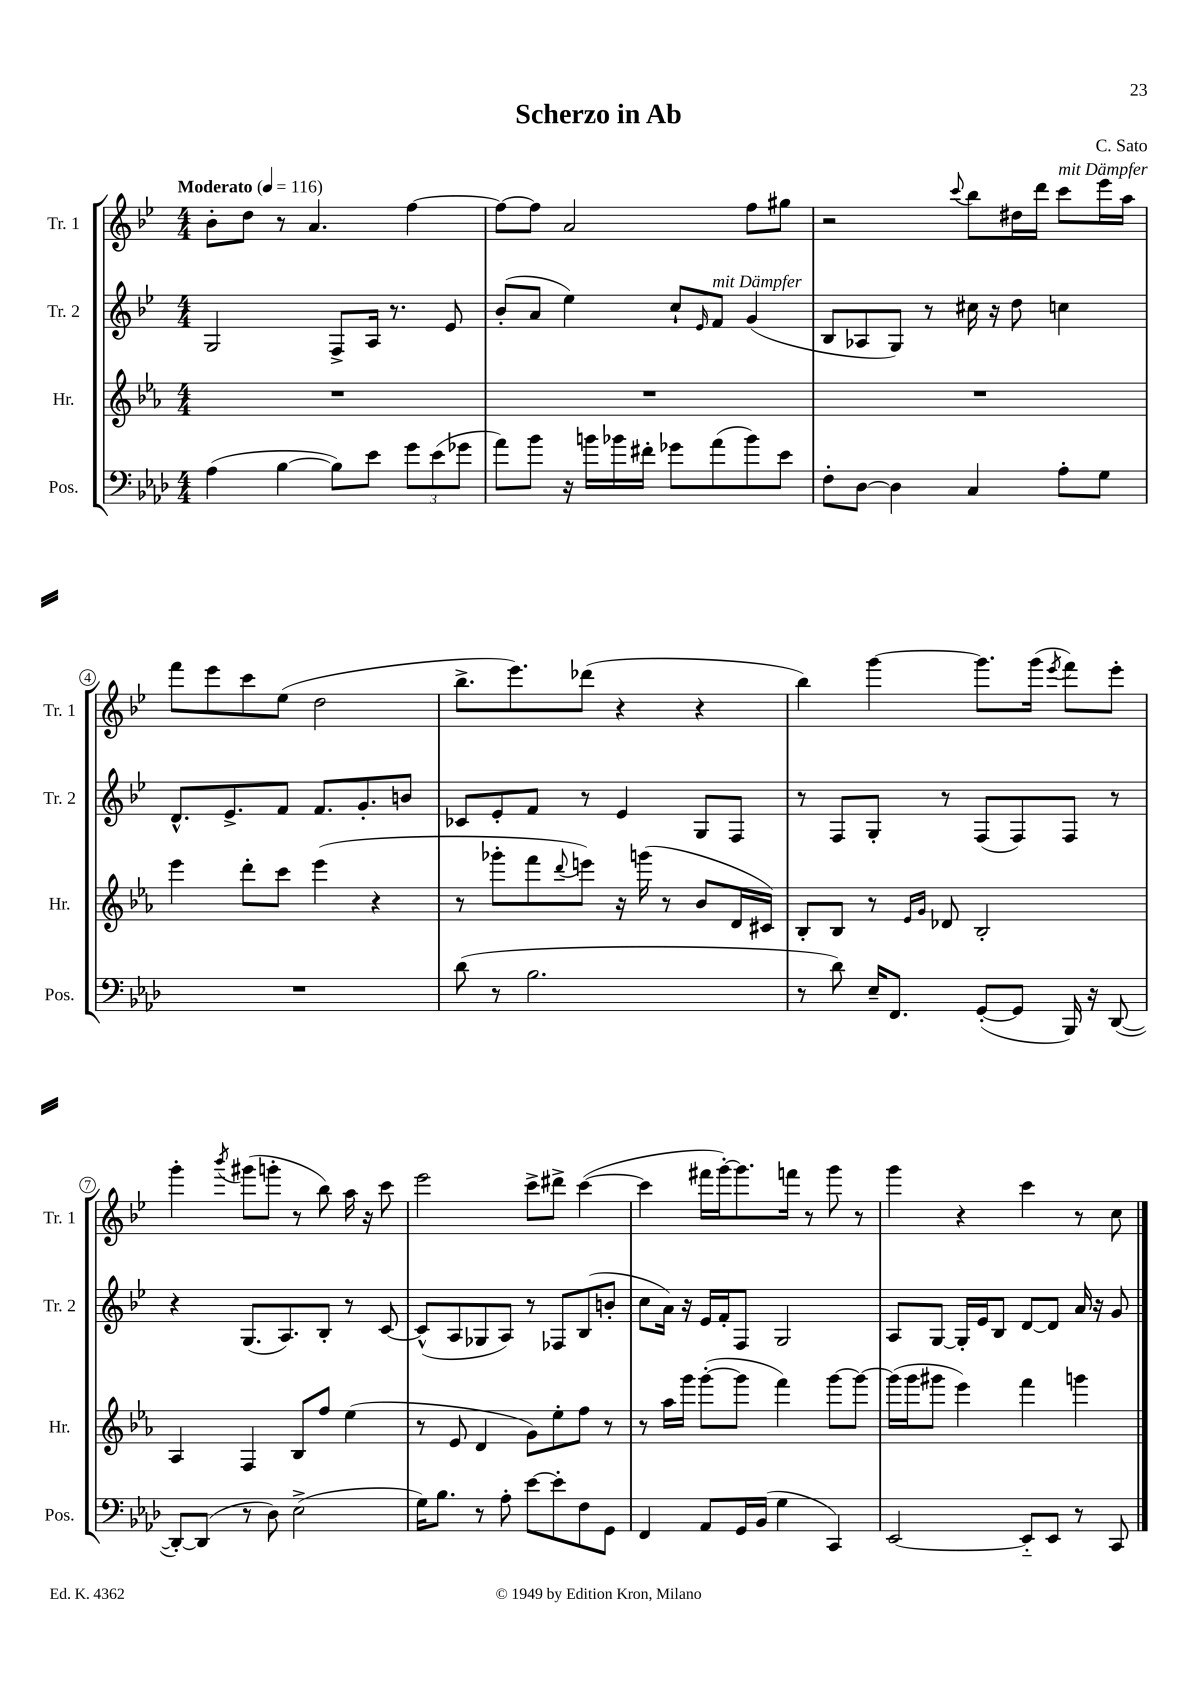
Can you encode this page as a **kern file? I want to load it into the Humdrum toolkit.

**kern	**kern	**kern	**kern
*part4	*part3	*part2	*part1
*staff4	*staff3	*staff2	*staff1
*I"Pos.	*I"Hr.	*I"Tr. 2	*I"Tr. 1
*I'Pos.	*I'Hr.	*I'Tr. 2	*I'Tr. 1
*clefF4	*clefG2	*clefG2	*clefG2
*k[b-e-a-d-]	*k[b-e-a-]	*k[b-e-]	*k[b-e-]
*M4/4	*M4/4	*M4/4	*M4/4
*MM116	*MM116	*MM116	*MM116
=1	=1	=1	=1
!	!	!	!LO:TX:a:B:t=Moderato
(4A-\	1r	2G/	8b-'\L
.	.	.	8dd\J
[4B-\	.	.	8r
.	.	.	4.a/
8B-\L])	.	8F^/L	.
8e-\J	.	16A/Jk	.
.	.	8.r	.
12g\L	.	.	[4ff\
(12e-\	.	.	.
.	.	8e-/	.
12g-X\J	.	.	.
=2	=2	=2	=2
8a-\L)	1r	(8b-'/L	8ff\L_
8b-\J	.	8a/J	8ff\J]
16r	.	4ee-\)	2a/
16bn\LL	.	.	.
16b-X\	.	.	.
16f#X'\JJ	.	.	.
8g-X\L	.	8cc`/L	.
.	.	16qqe-/	.
!	!	!LO:TX:a:i:t=mit Dämpfer	!
(8a-\	.	8f/J	.
8b-\)	.	(4g/	8ff\L
8e-\J	.	.	8gg#X\J
=3	=3	=3	=3
8F'\L	1r	8B-/L	2r
[8D-\J	.	8A-X/	.
4D-\]	.	8G/J)	.
.	.	8r	.
.	.	.	8qqccc/
4C/	.	16cc#X\	8bb-\L
.	.	16r	.
.	.	8dd\	16dd#X\L
.	.	.	16ddd\JJ
!	!	!	!LO:TX:a:i:t=mit Dämpfer
8A-'\L	.	4ccn\	8ccc\L
8G\J	.	.	16eee-\L
.	.	.	16aa\JJ
!!LO:LB:g=z
=4	=4	=4	=4
1r	4eee-\	8.d^^/L	8fff\L
.	.	.	8eee-\
.	.	8.e-^/	.
.	8ddd'\L	.	8ccc\
.	8ccc\J	8f/J	(8ee-\J
.	(4eee-\	8.f/L	2dd\
.	.	8.g'/	.
.	4r	.	.
.	.	8bn/J	.
=5	=5	=5	=5
(8d-\	8r	8c-X/L	8.bb-^\L
8r	8ggg-X'\L	8e-'/	.
.	.	.	8.eee-\)
2.B-\	8fff\	8f/J	.
.	8qqddd/	.	.
.	8eeen\J)	8r	(8ddd-X\J
.	16r	4e-/	4r
.	(16gggn\	.	.
.	8r	.	.
.	8b-/L	8G/L	4r
.	16d/L	8F/J	.
.	16c#X/JJ)	.	.
=6	=6	=6	=6
8r	8B-'/L	8r	4bb-\)
8d-\)	8B-/J	8F/L	.
16E-~/KL	8r	8G'/J	[4ggg\
8.FF/J	.	.	.
.	16qqe-/LL	.	.
.	16qqg/JJ	.	.
.	8d-X/	8r	.
([8GG'/L	2B-'/	(8F/L	8.ggg\L]
8GG/J]	.	8F/)	.
.	.	.	(16ggg\Jk
.	.	.	8qeee-/
16BBB-/)	.	8F/J	8fff\L)
16r	.	.	.
([8DD-/	.	8r	8eee-'\J
!!LO:LB:g=z
=7	=7	=7	=7
8DD-'/L_)	4A-/	4r	4ggg'\
(8DD-/J]	.	.	.
.	.	.	8qbbb-/
8r	4F/	(8.G/L	(8ggg#X\L
8D-\)	.	.	8gggn'\J
.	.	8.A/)	.
(2E-^\	8B-/L	.	8r
.	8ff/J	8B-'/J	8bb-\)
.	(4ee-\	8r	16aa\
.	.	.	16r
.	.	[8c/	8ccc\
=8	=8	=8	=8
16G\KL)	8r	(8c^^/L]	2eee-\
8.B-\J	.	.	.
.	8e-/	8A/	.
8r	4d/	8G-X/	.
8A-'\	.	8A/J)	.
[8e-\L	8g\L)	8r	8ccc^\L
8e-'\]	8ee-'\	8F-X/L	8ddd#X^\J
8F\	8ff\J	(8B-/	([4ccc\
8GG\J	8r	8bn'/J	.
=9	=9	=9	=9
4FF/	8r	8cc\L	4ccc\]
.	16aa-\LL	16a\Jk)	.
.	16ggg\JJ	16r	.
8AA-/L	([8ggg'\L	16e-/LL	16fff#X\LL
.	.	16f'/J	[16ggg'\J)
16GG/L	8ggg\J]	8F/J	8.ggg\]
(16BB-/JJ	.	.	.
4G\	4fff\)	2G/	.
.	.	.	16fffn\Jk
.	.	.	8r
4CC/)	[8ggg\L	.	8ggg\
.	8ggg\J_	.	8r
=10	=10	=10	=10
[2EE-/	(16ggg\LL]	8A/L	4ggg\
.	16ggg\J	.	.
.	8ggg#X\J	[8G/J	.
.	4eee-\)	16G'/LL]	4r
.	.	16e-/J	.
.	.	8B-/J	.
8EE-/L]	4fff\	[8d/L	4ccc\
8EE-/J	.	8d/J]	.
8r	4gggn\	16a/	8r
.	.	16r	.
8CC/	.	8g/	8cc\
==	==	==	==
*-	*-	*-	*-
